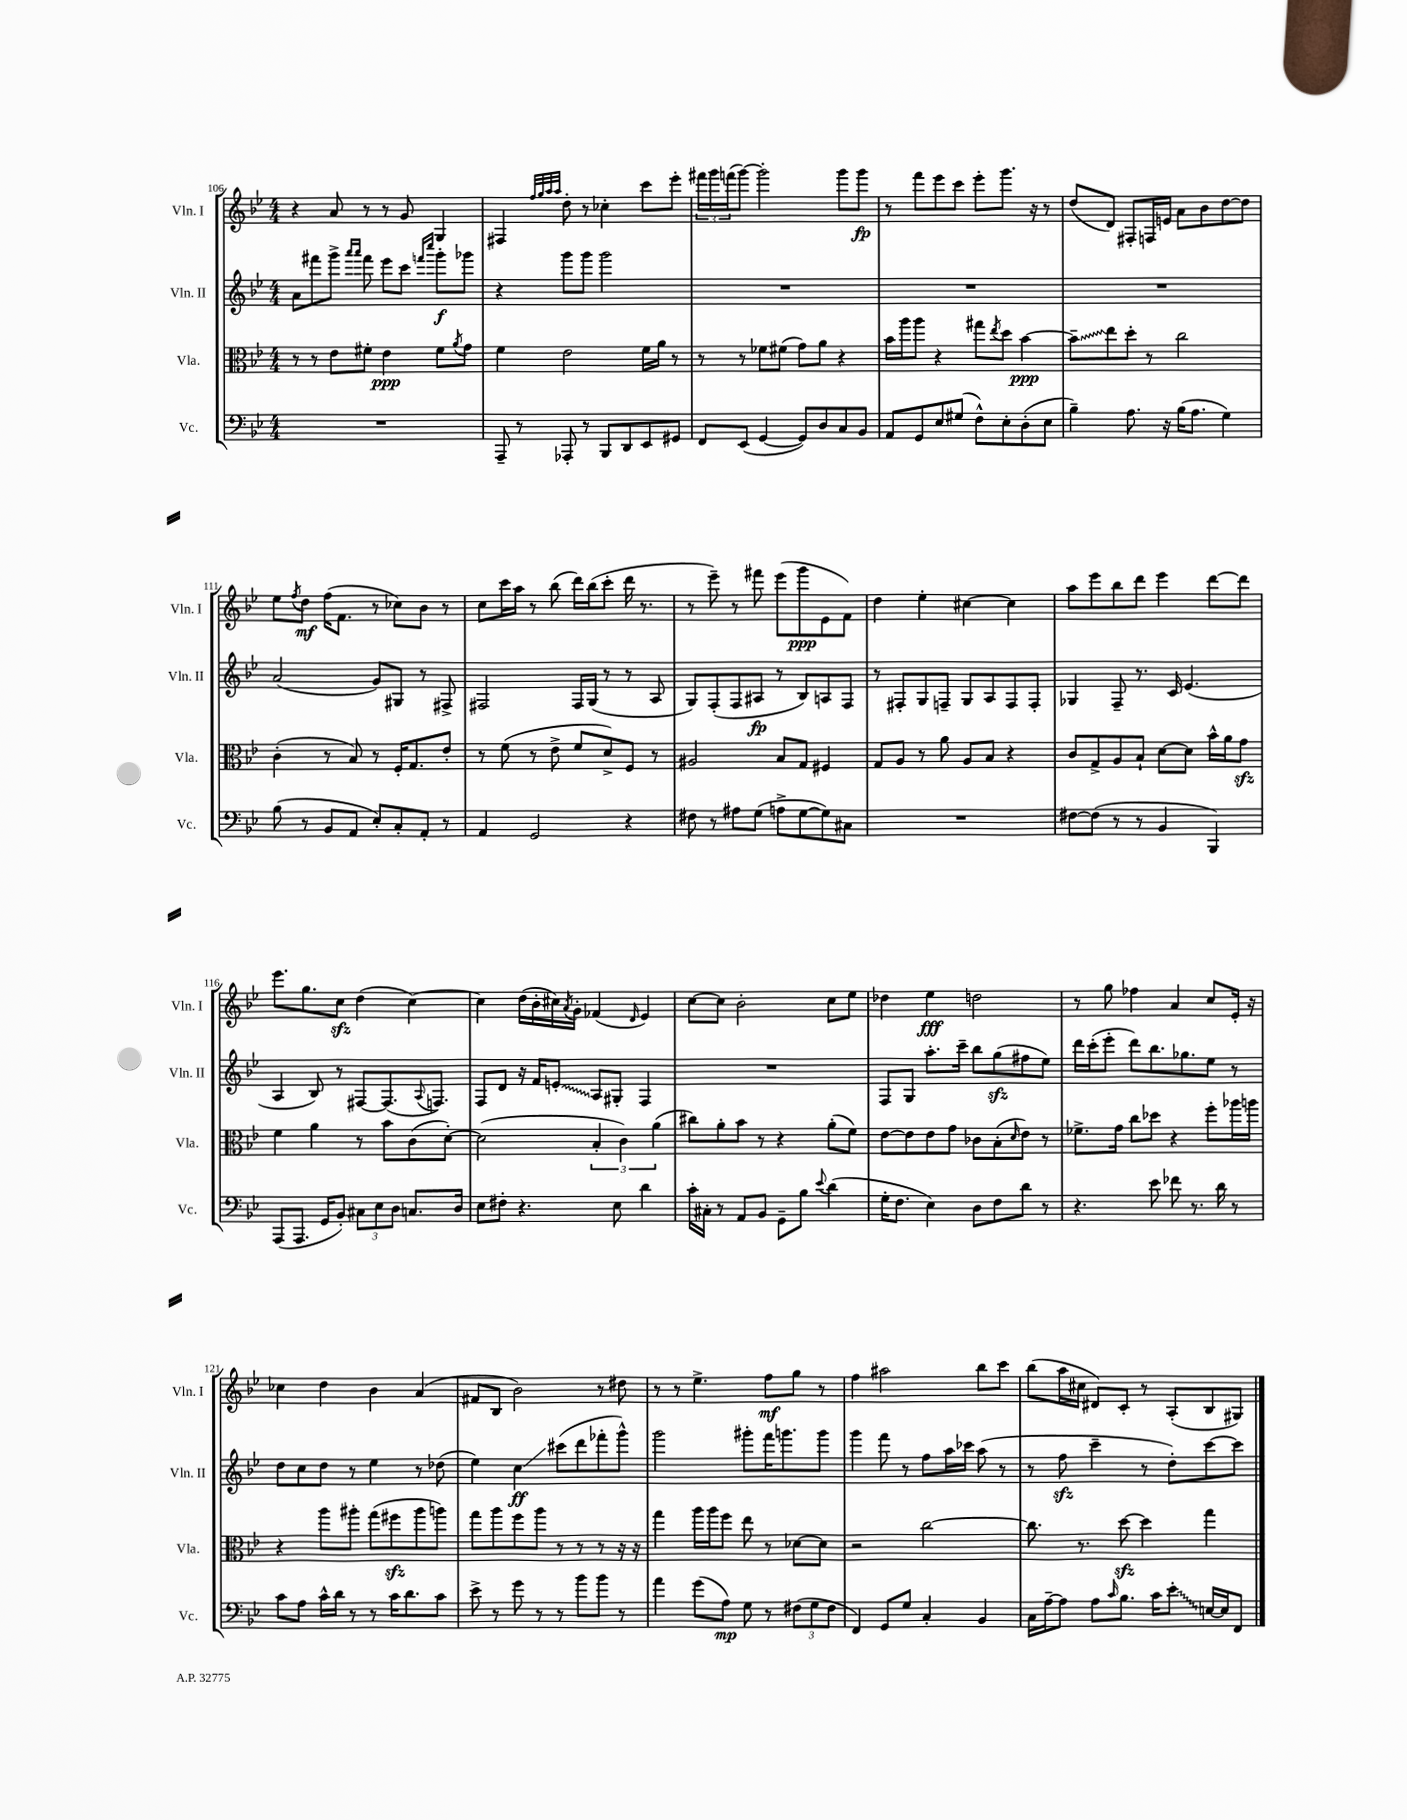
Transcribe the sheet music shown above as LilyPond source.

<<
\new StaffGroup <<
\new Staff = "s0" \with { instrumentName = "Vln. I" shortInstrumentName = "Vln. I" } {
    \clef treble \key bes \major \numericTimeSignature \time 4/4
    r4 a'8 r8 r8 g'8 g4 |
    fis4 \grace { f''32 g''32 a''32 a''32 } d''8-. r8 ces''4-. c'''8 ees'''8-. |
    \tuplet 3/2 { fis'''16 g'''16 f'''16( } g'''8~) g'''2-. g'''8 g'''8\fp |
    r8 f'''8 ees'''8 c'''8 ees'''8-. g'''8. r16 r8 |
    d''8( d'8) fis8-. f16 e'16 a'8 bes'8 d''8~ d''8 |
    ees''8 \acciaccatura { f''8 } d''8\mf f''16( f'8. r8 ces''8) bes'8 r8 |
    c''8 c'''16 a''16 r8 bes''8( d'''16) bes''16( c'''8-. d'''16 r8. |
    r8 ees'''8--) r8 fis'''8 ees'''8( g'''8\ppp ees'8 f'8) |
    d''4 ees''4-. cis''4~ cis''4 |
    a''8 ees'''8 bes''8 d'''8 ees'''4 d'''8~ d'''8 |
    ees'''8. g''8. c''8\sfz d''4( c''4~) |
    c''4 d''16( bes'16-. cis''16) \acciaccatura { a'8 } g'16-. fes'4( \grace { d'16 } ees'4) |
    c''8~ c''8 bes'2-. c''8 ees''8 |
    des''4 ees''4\fff d''2 |
    r8 g''8 fes''4 a'4 c''8 ees'16-. r16 |
    ces''4 d''4 bes'4 a'4( |
    fis'8 bes8 bes'2) r8 dis''8 |
    r8 r8 ees''4.-> f''8\mf g''8 r8 |
    f''4 ais''2 bes''8 c'''8 |
    bes''8( a''16 cis''16 dis'8) c'8-. r8 a8-.( bes8 gis8) \bar "|." |
}
\new Staff = "s1" \with { instrumentName = "Vln. II" shortInstrumentName = "Vln. II" } {
    \clef treble \key bes \major \numericTimeSignature \time 4/4
    a'8 fis'''8 g'''8-> \grace { a'''16 a'''16 } fis'''8 ees'''8 c'''8 \grace { f'''16 c''''16 } g'''8-.\f ges'''8 |
    r4 g'''8 g'''8 g'''2 |
    R1 |
    R1 |
    R1 |
    a'2( g'8) gis8 r8 fis8-> |
    fis2 fis16 g16( r8 r8 a8 |
    g8) f8-.( f8 ais8\fp r8 bes8) a8 f8 |
    r8 fis8-. g8 f8-- g8 a8 f8 f8-. |
    ges4 f8-- r8. c'16 ees'4.( |
    a4 bes8) r8 fis8~ fis8.( \appoggiatura { a8 } f8.) |
    f8 d'8 r16 f'16 \once \override Glissando.style = #'zigzag e'8-.\glissando a8 gis8-. f4 |
    R1 |
    f8 g8 a''8.-. c'''16-- bes''8 g''8\sfz( fis''8 ees''8) |
    d'''16 c'''16-.( ees'''8-. d'''8) bes''8. ges''8. ees''8 r8 |
    d''8 c''8 d''8 r8 ees''4 r8 des''8( |
    ees''4) c''4\glissando\ff cis'''8( d'''8 fes'''8-. g'''8-^) |
    g'''2 gis'''8-. f'''16 g'''8. g'''8 |
    g'''4 f'''8 r8 f''8 a''16 ces'''16 a''8( r8 |
    r8 f''8\sfz c'''4-- r8 d''8-.) c'''8~ c'''8 \bar "|." |
}
\new Staff = "s2" \with { instrumentName = "Vla." shortInstrumentName = "Vla." } {
    \clef alto \key bes \major \numericTimeSignature \time 4/4
    r8 r8 ees'8 fis'8-. ees'4\ppp fis'8 \acciaccatura { a'8 } g'8 |
    f'4 ees'2 f'16 a'16 r8 |
    r8 r8 fes'8 fis'8( g'8) a'8 r4 |
    bes'16 a''16 a''8 r4 gis''8 \acciaccatura { ees''8 } d''8 bes'4~\ppp |
    \once \override Glissando.style = #'zigzag bes'8--\glissando ees''8 d''8-. r8 c''2 |
    c'4-.( r8 bes8) r8 f16-. g8. ees'8-. |
    r8 f'8( r8 ees'8-> f'8 d'8->) f8 r8 |
    ais2 bes8 g8 fis4 |
    g8 a8 r8 a'8 a8 bes8 r4 |
    c'8 g8-> a8 bes8-! d'8~ d'8 bes'16-^ a'16 g'8\sfz |
    f'4 a'4 r8 bes'8 c'8( d'8~-.) |
    d'2( \tuplet 3/2 { bes4-. c'4) a'4( } |
    cis''8) a'8-. bes'8 r8 r4 a'8-.( f'8) |
    ees'8~ ees'8 ees'8 g'8 ces'8 bes8-.( \grace { d'16 } ees'8) r8 |
    fes'8.-> g'16 c''8 des''8 r4 f''8-. aes''16 a''16 |
    r4 a''8 ais''8-. g''8( fis''8\sfz ais''8 a''8) |
    g''8 a''8 f''8 a''8 r8 r8 r8 r16 r16 |
    g''4 a''16 a''16 f''8 ees''8 r8 des'8~ des'8 |
    r2 c''2~ |
    c''8. r8. d''8~\sfz d''4 g''4 \bar "|." |
}
\new Staff = "s3" \with { instrumentName = "Vc." shortInstrumentName = "Vc." } {
    \clef bass \key bes \major \numericTimeSignature \time 4/4
    R1 |
    a,,8-- r8 aes,,8-. r8 bes,,8 d,8 ees,8 gis,8 |
    f,8 ees,8( g,4~ g,8) d8 c8 bes,8 |
    a,8 g,8 ees8 gis8( f8-^) ees8-. d8-.( ees8 |
    bes4--) a8. r16 bes16( a8. g4) |
    bes8( r8 bes,8 a,8 ees8-.) c8-. a,8-. r8 |
    a,4 g,2 r4 |
    fis8 r8 ais8 g8( a8-> g8~ g8) cis8 |
    R1 |
    fis8~ fis8( r8 r8 bes,4 bes,,4) |
    a,,8( a,,8. g,16 bes,8-.) \tuplet 3/2 { cis8 ees8 d8 } c8. d16 |
    ees8 fis8-. r4. ees8 d'4 |
    c'16-. cis16-. r8 a,8 bes,8 g,8-- bes8 \appoggiatura { ees'8 } d'4( |
    g16-. f8. ees4) d8 f8 d'8 r8 |
    r4. ees'8 fes'8 r8. d'16 r8 |
    c'8 a8 c'16-^ d'16 r8 r8 c'16 d'8. c'8 |
    ees'8-> r8 g'8 r8 r8 bes'8 bes'8 r8 |
    a'4 g'8( a8\mp) g8 r8 \tuplet 3/2 { fis8( g8 fis8 } |
    f,4) g,8 g8 c4-. bes,4 |
    c16 a16~-- a8 a8 \grace { c'16 } bes8. c'16 \once \override Glissando.style = #'zigzag ees'8-.\glissando e16~ e16 f,8 \bar "|." |
}
>>
>>
\layout { \context { \Score currentBarNumber = #106 } }
